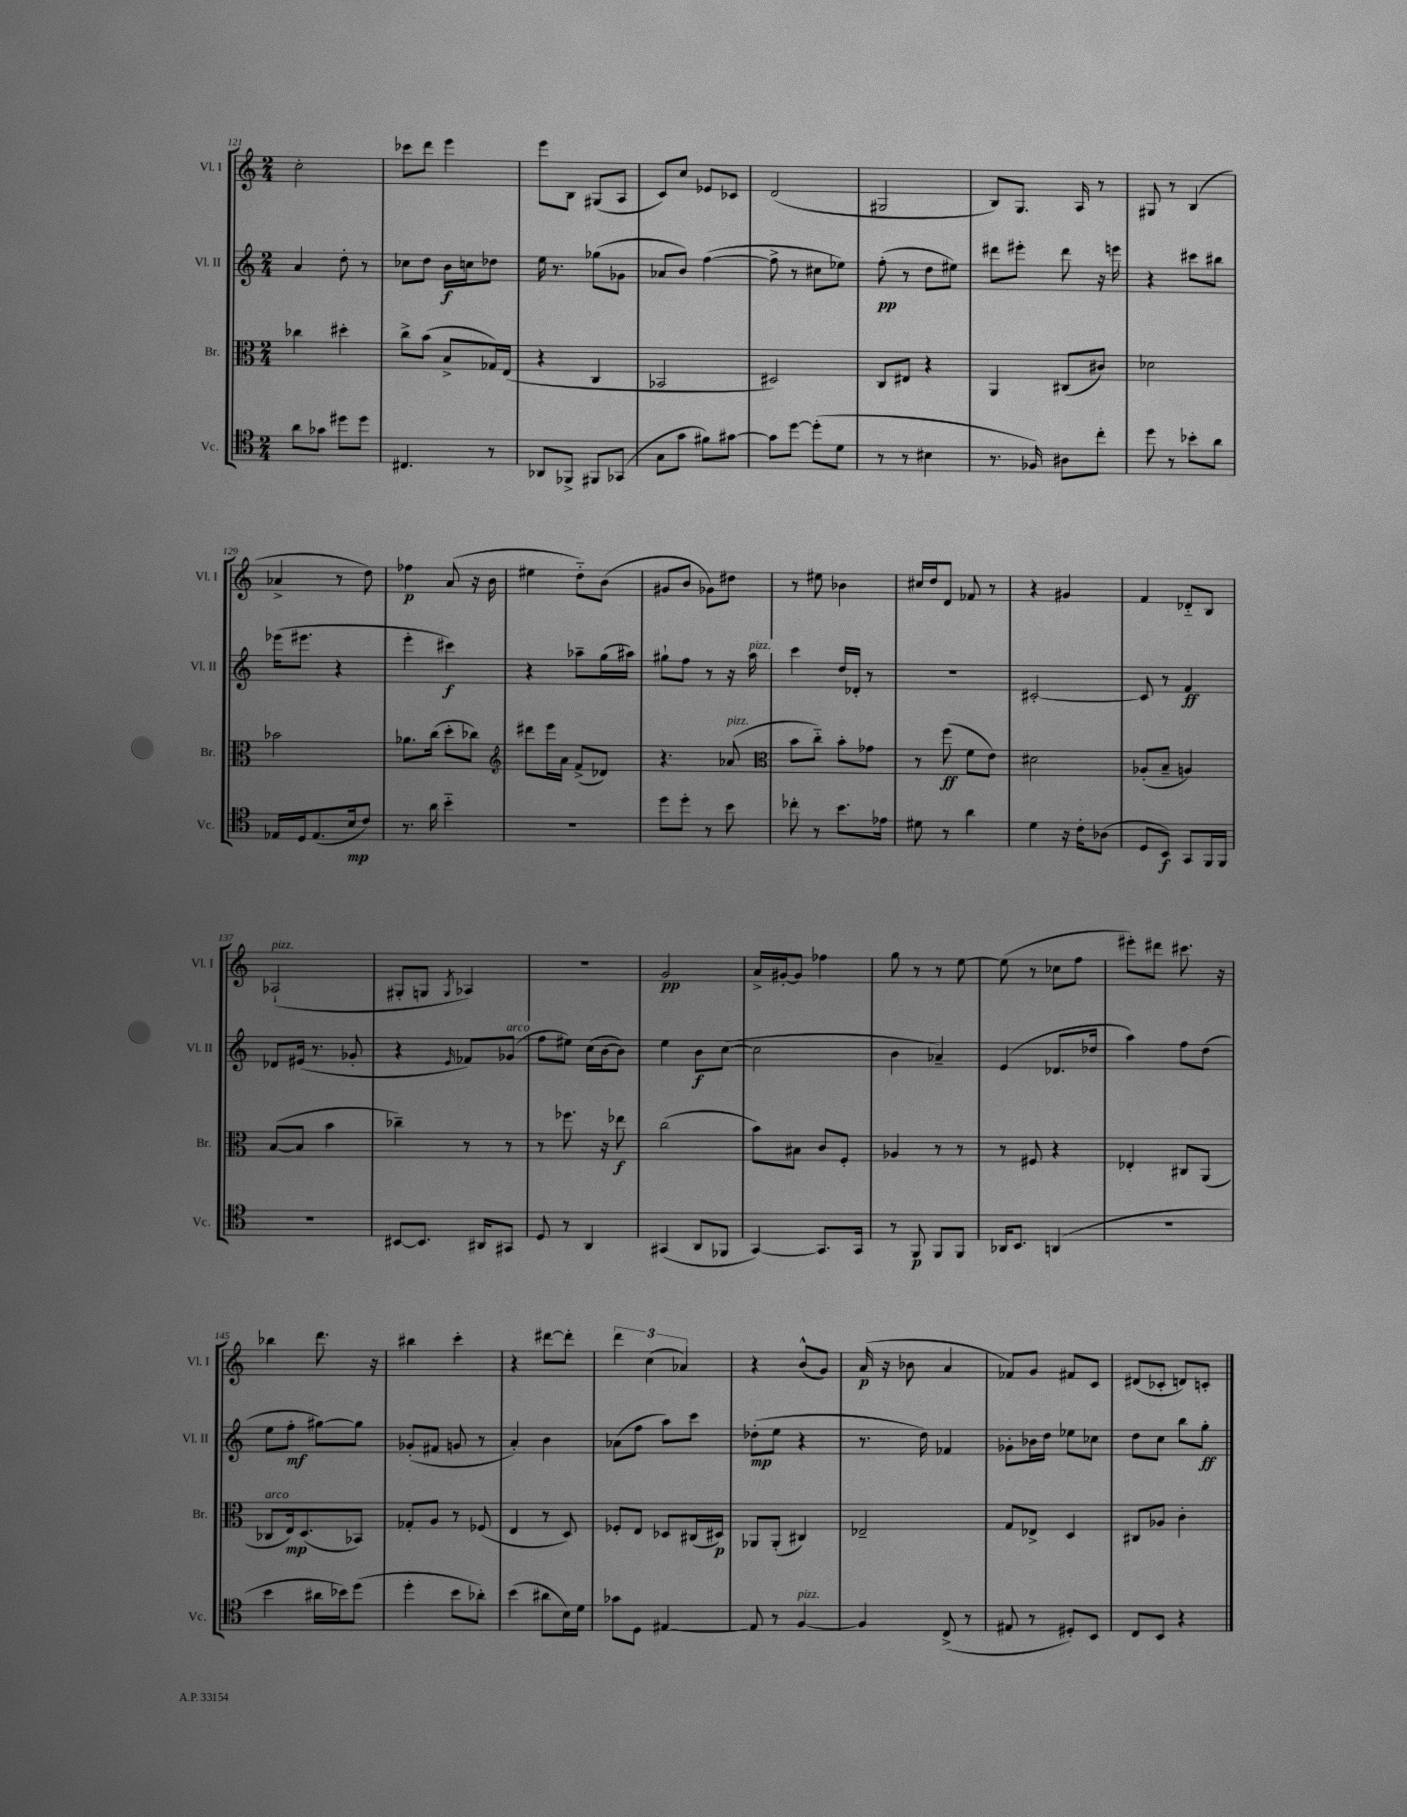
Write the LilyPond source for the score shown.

<<
\new StaffGroup <<
\new Staff = "s0" \with { instrumentName = "Vl. I" shortInstrumentName = "Vl. I" } {
    \clef treble \key c \major \numericTimeSignature \time 2/4
    c''2-. |
    ces'''8 d'''8 e'''4 |
    e'''8 b8 gis8( a8 |
    c'8) c''8 ees'8 ces'8 |
    d'2( |
    gis2 |
    b8) g8. a16 r8 |
    gis8 r8 b4( |
    aes'4-> r8 d''8) |
    fes''4\p a'8( r16 b'16 |
    eis''4 d''8-_) b'8( |
    gis'8 b'8 ges'8) dis''8 |
    r8 eis''8 bes'4 |
    cis''16 d''16 d'8 fes'8 r8 |
    r4 gis'4 |
    f'4 des'8-_ b8 |
    aes2-!^\markup { \italic "pizz." }( |
    gis8-. g8 \acciaccatura { g8 } aes4) |
    r2 |
    g'2\pp |
    a'16-> gis'16~-. gis'8 fes''4 |
    g''8 r8 r8 e''8~ |
    e''8( r8 ces''8 f''8 |
    eis'''8-.) dis'''8 cis'''8. r16 |
    bes''4 d'''8. r16 |
    bis''4 c'''4-. |
    r4 dis'''8~ dis'''8-. |
    \tuplet 3/2 { d'''4 c''4( aes'4) } |
    r4 b'8-^( g'8) |
    a'16\p( r16 bes'8 a'4 |
    fes'8) g'8 fis'8 c'8 |
    dis'8( ces'8-. d'8) c'8-. \bar "|." |
}
\new Staff = "s1" \with { instrumentName = "Vl. II" shortInstrumentName = "Vl. II" } {
    \clef treble \key c \major \numericTimeSignature \time 2/4
    a'4 d''8-. r8 |
    ces''8 d''8 b'16\f c''16 des''8 |
    e''16 r8. ges''8( ges'8 |
    aes'8 b'8) f''4~( |
    f''8-> r8 cis''8 ees''8) |
    f''8-.\pp( r8 d''8 eis''8) |
    dis'''8 eis'''8-. dis'''8 r16 e'''16 |
    r4 cis'''8 bis''8 |
    ees'''16( eis'''8. r4 |
    e'''4-. cis'''4\f) |
    r4 aes''8-- g''16( ais''16) |
    gis''8-! f''8 r8 r16 a''16^\markup { \italic "pizz." } |
    c'''4 d''16 des'16-. r8 |
    R2 |
    cis'2~-. |
    cis'8 r8 f'4\ff |
    des'8 eis'16( r8. ges'8-. |
    r4 \grace { e'16 } fes'8) ges'8^\markup { \italic "arco" }( |
    f''8 eis''8) c''16( b'16~ b'8) |
    e''4 b'8\f c''8~( |
    c''2 |
    b'4 aes'4--) |
    e'4( des'8. des''16 |
    a''4) f''8 d''8( |
    e''8 f''8-.\mf gis''8~) gis''8 |
    ges'8-.( fis'8 g'8 r8 |
    a'4-.) b'4 |
    aes'8( f''8 a''8) c'''8 |
    des''8-.\mp( e''8 r4 |
    r8. d''16) fes'4 |
    ges'8-. bes'16 d''16 ees''8 ces''8 |
    d''8 c''8 b''8 g''8-.\ff \bar "|." |
}
\new Staff = "s2" \with { instrumentName = "Br." shortInstrumentName = "Br." } {
    \clef alto \key c \major \numericTimeSignature \time 2/4
    ces''4 dis''4-. |
    c''8-> b'8( b8-> ges16) e16( |
    r4 c4 |
    bes,2 |
    dis2) |
    c8 eis8 r4 |
    a,4 cis8( cis'8) |
    des'2 |
    bes'2 |
    aes'8. c''16( d''8-. ces''8) |
    \clef treble dis'''8 e'''16 a'16 f'8->( des'8) |
    r4. aes'8^\markup { \italic "pizz." }( |
    \clef alto b'8 c''8-_) b'8-. ges'8 |
    r8 f''8\ff( f'8 e'8) |
    dis'2 |
    aes8-.( b8-- a4) |
    b8~( b8 b'4 |
    ces''4--) r8 r8 |
    r8 fes''8. r16 ees''8\f |
    c''2( |
    b'8) bis8 c'8 f8-. |
    aes4 r8 r8 |
    r8 fis8 r4 |
    ees4-. cis8 a,8( |
    ces8^\markup { \italic "arco" } e16\mp) d8.( bes,8) |
    ges8-. a8 r8 fes8( |
    e4 r8 d8) |
    fes8-. e8 des8 cis16( dis16\p) |
    aes,8 aes,8-.( cis4) |
    ees2-- |
    g8 ees8-> d4 |
    cis8 aes8 c'4-. \bar "|." |
}
\new Staff = "s3" \with { instrumentName = "Vc." shortInstrumentName = "Vc." } {
    \clef tenor \key c \major \numericTimeSignature \time 2/4
    a'8 ges'8 dis''8 dis''8 |
    cis4. r8 |
    aes,8 fes,8-> fis,8 ges,8( |
    g8 g'8 fis'8) gis'8~ |
    gis'8 d''8~ d''8-.( d'8 |
    r8 r8 bis4 |
    r8. fes16) ais8 c''8-. |
    d''8 r8 bes'8-. a'8 |
    ees16 d16 ees8.( b16\mp c'8) |
    r8. a'16 b'4-_ |
    R2 |
    d''8 d''8-. r8 b'8 |
    ces''8-. r8 b'8. ees'16 |
    dis'8 r8 a'4 |
    d'4 r16 c'16-. aes8( |
    d8 b,8\f) g,8 f,16 f,16 |
    r2 |
    bis,8~ bis,8. ais,16 gis,8 |
    d8 r8 a,4 |
    gis,4( a,8 fes,8 |
    g,4~) g,8. g,16 |
    r8 f,8\p f,8 f,8 |
    aes,16 b,8. a,4( |
    R2 |
    b'4 ais'16 bes'16) d''8( |
    d''4-. b'8 aes'8-.) |
    b'4( ais'8 b16) d'16 |
    ges'8 d8 eis4~ |
    eis8 r8 f4~^\markup { \italic "pizz." } |
    f4 c8->( r8 |
    eis8 r8 dis8-.) b,8 |
    c8 b,8 r4 \bar "|." |
}
>>
>>
\layout { \context { \Score currentBarNumber = #121 } }
